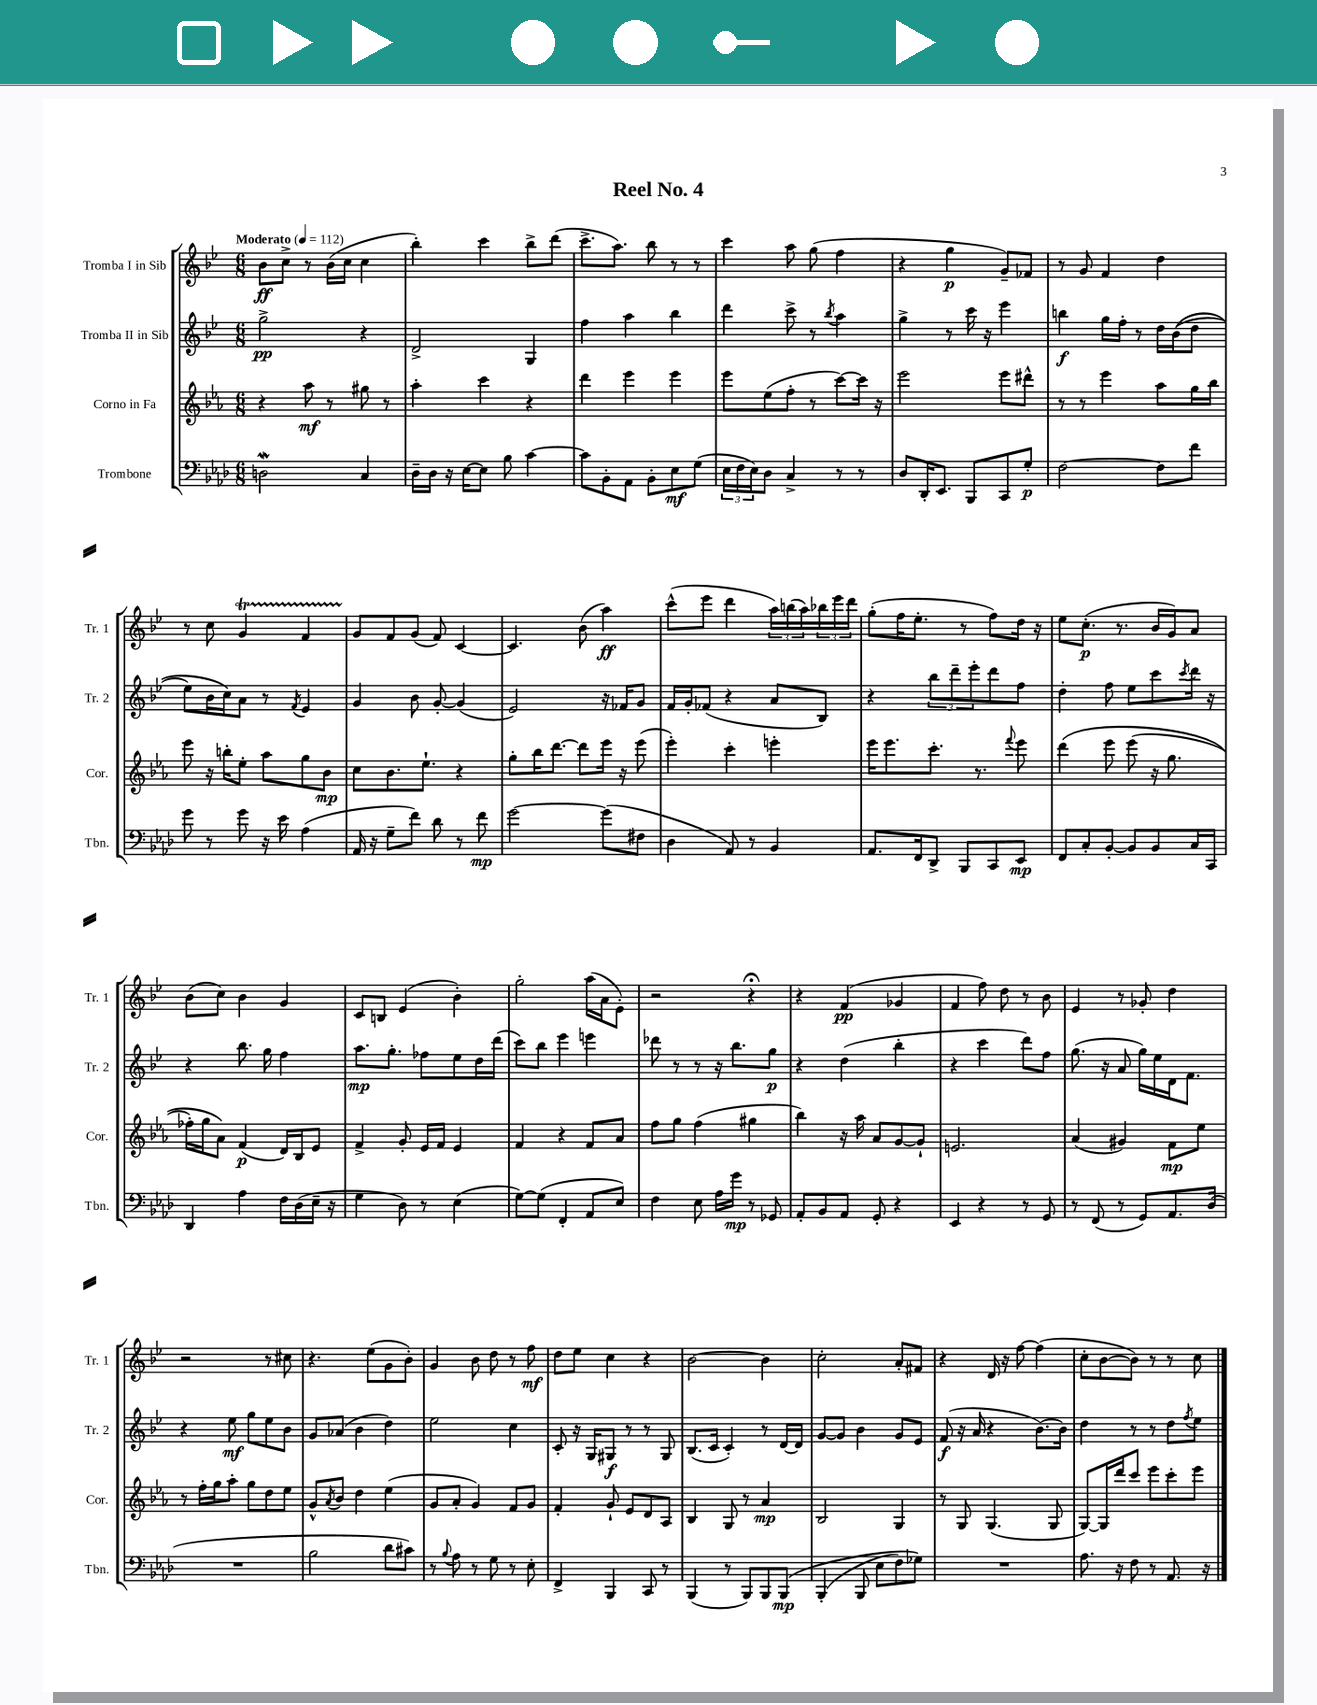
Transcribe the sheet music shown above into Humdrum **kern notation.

**kern	**dynam	**kern	**dynam	**kern	**dynam	**kern	**dynam
*part4	*part4	*part3	*part3	*part2	*part2	*part1	*part1
*staff4	*staff4	*staff3	*staff3	*staff2	*staff2	*staff1	*staff1
*I"Trombone	*	*I"Corno in Fa	*	*I"Tromba II in Sib	*	*I"Tromba I in Sib	*
*I'Tbn.	*	*I'Cor.	*	*I'Tr. 2	*	*I'Tr. 1	*
*clefF4	*	*clefG2	*	*clefG2	*	*clefG2	*
*k[b-e-a-d-]	*	*k[b-e-a-]	*	*k[b-e-]	*	*k[b-e-]	*
*M6/8	*	*M6/8	*	*M6/8	*	*M6/8	*
*MM112	*	*MM112	*	*MM112	*	*MM112	*
=1	=1	=1	=1	=1	=1	=1	=1
!	!	!	!	!	!	!LO:TX:a:B:t=Moderato	!
2DnW\	.	4r	.	2gg^\	pp	8b-\L	ff
.	.	.	.	.	.	8cc^\J	.
.	.	8aa-\	mf	.	.	8r	.
.	.	8r	.	.	.	(16b-\LL	.
.	.	.	.	.	.	16cc\JJ	.
4C/	.	8gg#X\	.	4r	.	4cc\	.
.	.	8r	.	.	.	.	.
=2	=2	=2	=2	=2	=2	=2	=2
16D-~\LL	.	4aa-'\	.	2d^/	.	4bb-'\)	.
16D-\JJ	.	.	.	.	.	.	.
16r	.	.	.	.	.	.	.
[16E-\KL	.	.	.	.	.	.	.
8E-\J]	.	4ccc\	.	.	.	4ccc\	.
8B-\	.	.	.	.	.	.	.
[4c\	.	4r	.	4G/	.	8bb-^\L	.
.	.	.	.	.	.	(8ddd\J	.
=3	=3	=3	=3	=3	=3	=3	=3
8c\L]	.	4ddd\	.	4ff\	.	8.ccc^\L	.
8BB-'\	.	.	.	.	.	.	.
.	.	.	.	.	.	8.aa\J)	.
8AA-\J	.	4eee-\	.	4aa\	.	.	.
8BB-'\L	.	.	.	.	.	8bb-\	.
8E-\	mf	4eee-\	.	4bb-\	.	8r	.
(8G\J	.	.	.	.	.	8r	.
=4	=4	=4	=4	=4	=4	=4	=4
24E-\LL	.	8eee-\L	.	4ddd\	.	4ccc\	.
24F\	.	.	.	.	.	.	.
24E-\J)	.	.	.	.	.	.	.
8D-\J	.	(8ee-\	.	.	.	.	.
4C^/	.	8ff'\J	.	8ccc^\	.	8aa\	.
.	.	8r	.	8r	.	(8gg\	.
.	.	.	.	8qbb-/	.	.	.
8r	.	[8ccc\L)	.	4aa\	.	4ff\	.
8r	.	16ccc\Jk]	.	.	.	.	.
.	.	16r	.	.	.	.	.
=5	=5	=5	=5	=5	=5	=5	=5
8D-/L	.	2eee-\	.	4gg^\	.	4r	.
16DD-'/K	.	.	.	.	.	.	.
8.EE-/J	.	.	.	.	.	.	.
.	.	.	.	8r	.	4gg\	p
8BBB-/L	.	.	.	16ccc\	.	.	.
.	.	.	.	16r	.	.	.
8CC/	.	8eee-\L	.	4eee-\	.	8g~/L)	.
8G'/J	p	8ddd#X^^\J	.	.	.	8f-X/J	.
=6	=6	=6	=6	=6	=6	=6	=6
[2F\	.	8r	.	4bbn\	f	8r	.
.	.	8r	.	.	.	8g/	.
.	.	4eee-\	.	16gg\LL	.	4f/	.
.	.	.	.	16ff'\JJ	.	.	.
.	.	.	.	8r	.	.	.
8F\L]	.	8aa-\L	.	16dd\LL	.	4dd\	.
.	.	.	.	((16b-\J	.	.	.
8f\J	.	16gg\L	.	8dd\J	.	.	.
.	.	16bb-\JJ	.	.	.	.	.
!!LO:LB:g=z
=7	=7	=7	=7	=7	=7	=7	=7
8g\	.	8eee-\	.	8ee-\L)	.	8r	.
8r	.	16r	.	16b-\L	.	8cc\	.
.	.	16bbn'\KL	.	16cc\J)	.	.	.
8g\	.	8ee-'\J	.	8a\J	.	4gT/	.
16r	.	8aa-\L	.	8r	.	.	.
16e-\	.	.	.	.	.	.	.
.	.	.	.	8qf/	.	.	.
(4A-\	.	8gg\	.	4e-/	.	4fTTT/	.
.	.	8b-\J	mp	.	.	.	.
=8	=8	=8	=8	=8	=8	=8	=8
16AA-/	.	8cc\L	.	4g/	.	8g/L	.
16r	.	.	.	.	.	.	.
8G~\L	.	8.b-\	.	.	.	8f/	.
8f\J)	.	.	.	8b-\	.	(8g/J	.
.	.	8.ee-`\J	.	.	.	.	.
8d-\	.	.	.	[8g'/	.	8f/)	.
8r	.	4r	.	(4g/]	.	[4c/	.
8f\	mp	.	.	.	.	.	.
=9	=9	=9	=9	=9	=9	=9	=9
[2g\	.	8gg'\L	.	2e-/)	.	4.c/]	.
.	.	16bb-\K	.	.	.	.	.
.	.	[8.ddd\J	.	.	.	.	.
.	.	8ddd\L]	.	.	.	(8b-\	.
(8g\L]	.	16eee-\Jk	.	16r	.	4aa\)	ff
.	.	16r	.	16f-X/KL	.	.	.
8F#X\J	.	(8eee-\	.	8g/J	.	.	.
=10	=10	=10	=10	=10	=10	=10	=10
4D-\	.	4eee-'\)	.	16f/LL	.	(8ccc^^\L	.
.	.	.	.	16g'/J	.	.	.
.	.	.	.	(8f-X/J	.	8eee-\J	.
8AA-/)	.	4ccc'\	.	4r	.	4ddd\	.
8r	.	.	.	.	.	.	.
4BB-/	.	4eeen'\	.	8a/L	.	24aa\LL)	.
.	.	.	.	.	.	(24bbn\	.
.	.	.	.	.	.	24aa\)	.
.	.	.	.	8B-/J)	.	24bb-X\	.
.	.	.	.	.	.	24eee-\	.
.	.	.	.	.	.	24ddd\JJ	.
=11	=11	=11	=11	=11	=11	=11	=11
8.AA-/L	.	16eee-\KL	.	4r	.	(8gg'\L	.
.	.	8.eee-\	.	.	.	.	.
.	.	.	.	.	.	16ff\K	.
16FF/k	.	.	.	.	.	8.ee-'\J	.
8DD-^/J	.	8.ccc'\J	.	12bb-\L	.	.	.
.	.	.	.	12ddd~\	.	.	.
8BBB-/L	.	.	.	.	.	8r	.
.	.	.	.	12eee-'\	.	.	.
.	.	8.r	.	.	.	.	.
8CC/	.	.	.	8ddd\	.	8ff\L)	.
.	.	8qqfff/	.	.	.	.	.
8EE-/J	mp	8eee-\	.	8ff\J	.	16dd\Jk	.
.	.	.	.	.	.	16r	.
=12	=12	=12	=12	=12	=12	=12	=12
8FF/L	.	(4ddd\	.	4dd'\	.	8ee-\L	.
8C'/	.	.	.	.	.	(8.cc'\J	p
[8BB-'/J	.	8eee-\	.	8ff\	.	.	.
.	.	.	.	.	.	8.r	.
8BB-/L]	.	(8eee-\	.	8ee-\L	.	.	.
8BB-/	.	16r	.	8ccc\	.	16b-/LL	.
.	.	8.gg\	.	.	.	16g/J)	.
.	.	.	.	8qccc/	.	.	.
16C/L	.	.	.	16ddd\Jk	.	8a/J	.
16CC/JJ	.	.	.	16r	.	.	.
!!LO:LB:g=z
=13	=13	=13	=13	=13	=13	=13	=13
4DD-/	.	16ff-X'\LL)	.	4r	.	(8b-\L	.
.	.	16gg\J	.	.	.	.	.
.	.	8a-\J)	.	.	.	8cc\J)	.
4A-\	.	(4f/	p	8.bb-\	.	4b-\	.
.	.	.	.	16gg\	.	.	.
16F\LL	.	16d/LL)	.	4ff\	.	4g/	.
(16D-\	.	16B-/J	.	.	.	.	.
16E-~\JJ	.	8e-/J	.	.	.	.	.
16r	.	.	.	.	.	.	.
=14	=14	=14	=14	=14	=14	=14	=14
4G\	.	4f^/	.	8.aa\L	mp	8c/L	.
.	.	.	.	.	.	8Bn/J	.
.	.	.	.	8.gg'\J	.	.	.
8D-\)	.	8g'/	.	.	.	(4e-/	.
8r	.	16e-/LL	.	8ff-X\L	.	.	.
.	.	16f/JJ	.	.	.	.	.
(4E-\	.	4e-/	.	8ee-\	.	4b-'\)	.
.	.	.	.	16dd\L	.	.	.
.	.	.	.	(16ddd\JJ	.	.	.
=15	=15	=15	=15	=15	=15	=15	=15
[8G\L)	.	4f/	.	8ccc\L)	.	2gg'\	.
(8G\J]	.	.	.	8bb-\J	.	.	.
4FF'/	.	4r	.	4eee-\	.	.	.
8AA-/L	.	8f/L	.	4eeen\	.	(16aa\LL	.
.	.	.	.	.	.	16a\J	.
8E-/J)	.	8a-/J	.	.	.	8e-'\J)	.
=16	=16	=16	=16	=16	=16	=16	=16
4F\	.	8ff\L	.	8ddd-X\	.	2r	.
.	.	8gg\J	.	8r	.	.	.
8E-\	.	(4ff\	.	8r	.	.	.
16A-\LL	.	.	.	16r	.	.	.
16g\JJ	mp	.	.	8.bb-\L	.	.	.
8r	.	4gg#X\	.	.	.	4r;<	.
8GG-X/	.	.	.	8gg\J	p	.	.
=17	=17	=17	=17	=17	=17	=17	=17
8AA-'/L	.	4bb-\)	.	4r	.	4r	.
8BB-/	.	.	.	.	.	.	.
8AA-/J	.	16r	.	(4dd\	.	(4f/	pp
.	.	16aa-\	.	.	.	.	.
8GG'/	.	8a-/L	.	.	.	.	.
4r	.	[8g/	.	4bb-'\	.	4g-X/	.
.	.	8g`/J]	.	.	.	.	.
=18	=18	=18	=18	=18	=18	=18	=18
4EE-/	.	2.en/	.	4r	.	4f/	.
4r	.	.	.	4ccc\	.	8ff\)	.
.	.	.	.	.	.	8dd\	.
8r	.	.	.	8ddd\L)	.	8r	.
8GG/	.	.	.	8ff\J	.	8b-\	.
=19	=19	=19	=19	=19	=19	=19	=19
8r	.	(4a-/	.	(8.gg\	.	4e-/	.
(8FF/	.	.	.	.	.	.	.
.	.	.	.	16r	.	.	.
8r	.	4g#X/)	.	8a/	.	8r	.
8GG/L)	.	.	.	16gg\LL)	.	8g-X'/	.
.	.	.	.	16ee-\	.	.	.
8.AA-/	.	8f\L	mp	16d\J	.	4dd\	.
.	.	.	.	8.f\J	.	.	.
.	.	8ee-\J	.	.	.	.	.
(16D-/Jk	.	.	.	.	.	.	.
!!LO:LB:g=z
=20	=20	=20	=20	=20	=20	=20	=20
2.r	.	8r	.	4r	.	2r	.
.	.	16ff'\LL	.	.	.	.	.
.	.	16gg\J	.	.	.	.	.
.	.	8aa-'\J	.	8ee-\	mf	.	.
.	.	8gg\L	.	8gg\L	.	.	.
.	.	8dd\	.	8ee-\	.	8r	.
.	.	8ee-\J	.	8b-\J	.	8cc#X\	.
=21	=21	=21	=21	=21	=21	=21	=21
2B-\	.	8g^^/L	.	8g/L	.	4.r	.
.	.	8qa-/	.	.	.	.	.
.	.	8b-/J	.	(8a-X/J	.	.	.
.	.	4dd\	.	4b-\	.	.	.
.	.	.	.	.	.	(8ee-\L	.
8d-\L	.	(4ee-\	.	4dd\)	.	8g\	.
8c#X\J)	.	.	.	.	.	8b-'\J)	.
=22	=22	=22	=22	=22	=22	=22	=22
8r	.	8g/L	.	2ee-\	.	4g/	.
8qqB-/	.	.	.	.	.	.	.
8A-\	.	8a-'/J	.	.	.	.	.
8r	.	4g/)	.	.	.	8b-\	.
8G\	.	.	.	.	.	8dd\	.
8r	.	8f/L	.	4cc\	.	8r	.
8E-'\	.	8g/J	.	.	.	8ff\	mf
=23	=23	=23	=23	=23	=23	=23	=23
4FF^/	.	4f'/	.	8c'/	.	8dd\L	.
.	.	.	.	16r	.	8ee-\J	.
.	.	.	.	16G/KL	.	.	.
4BBB-/	.	8g`/	.	8G#X/J	f	4cc\	.
.	.	8e-/L	.	8r	.	.	.
8CC/	.	8d/	.	8r	.	4r	.
8r	.	8A-/J	.	8G#/	.	.	.
=24	=24	=24	=24	=24	=24	=24	=24
(4BBB-/	.	4B-/	.	(8.B-/L	.	[2b-\	.
.	.	.	.	16c/Jk	.	.	.
8r	.	8G/	.	4c'/)	.	.	.
8BBB-/L)	.	8r	.	.	.	.	.
8BBB-/	.	4a-/	mp	8r	.	4b-\]	.
(8BBB-/J	mp	.	.	[16d/LL	.	.	.
.	.	.	.	16d/JJ]	.	.	.
=25	=25	=25	=25	=25	=25	=25	=25
(4BBB-'/	.	2B-/	.	[8g/L	.	2cc'\	.
.	.	.	.	8g/J]	.	.	.
8BBB-/	.	.	.	4b-\	.	.	.
8E-\L	.	.	.	.	.	.	.
8F\)	.	4G/	.	8g/L	.	8a'/L	.
8G-X\J)	.	.	.	8e-/J	.	8f#X/J	.
=26	=26	=26	=26	=26	=26	=26	=26
2.r	.	8r	.	(8f/	f	4r	.
.	.	8G/	.	16r	.	.	.
.	.	.	.	16a/	.	.	.
.	.	(4.G/	.	4r	.	16d/	.
.	.	.	.	.	.	16r	.
.	.	.	.	.	.	[8ff\	.
.	.	.	.	[8.b-\L)	.	(4ff\]	.
.	.	8G/	.	.	.	.	.
.	.	.	.	16b-\Jk]	.	.	.
=27	=27	=27	=27	=27	=27	=27	=27
8.A-\	.	[8G/L)	.	4dd\	.	8cc'\L	.
.	.	16G/L]	.	.	.	[8b-\	.
16r	.	16ddd/J	.	.	.	.	.
8F\	.	8ccc/J	.	8r	.	8b-\J])	.
8r	.	8eee-\L	.	8r	.	8r	.
8.AA-/	.	8ccc'\	.	8dd\L	.	8r	.
.	.	.	.	8qff/	.	.	.
.	.	8eee-\J	.	8ee-\J	.	8cc\	.
16r	.	.	.	.	.	.	.
==	==	==	==	==	==	==	==
*-	*-	*-	*-	*-	*-	*-	*-
